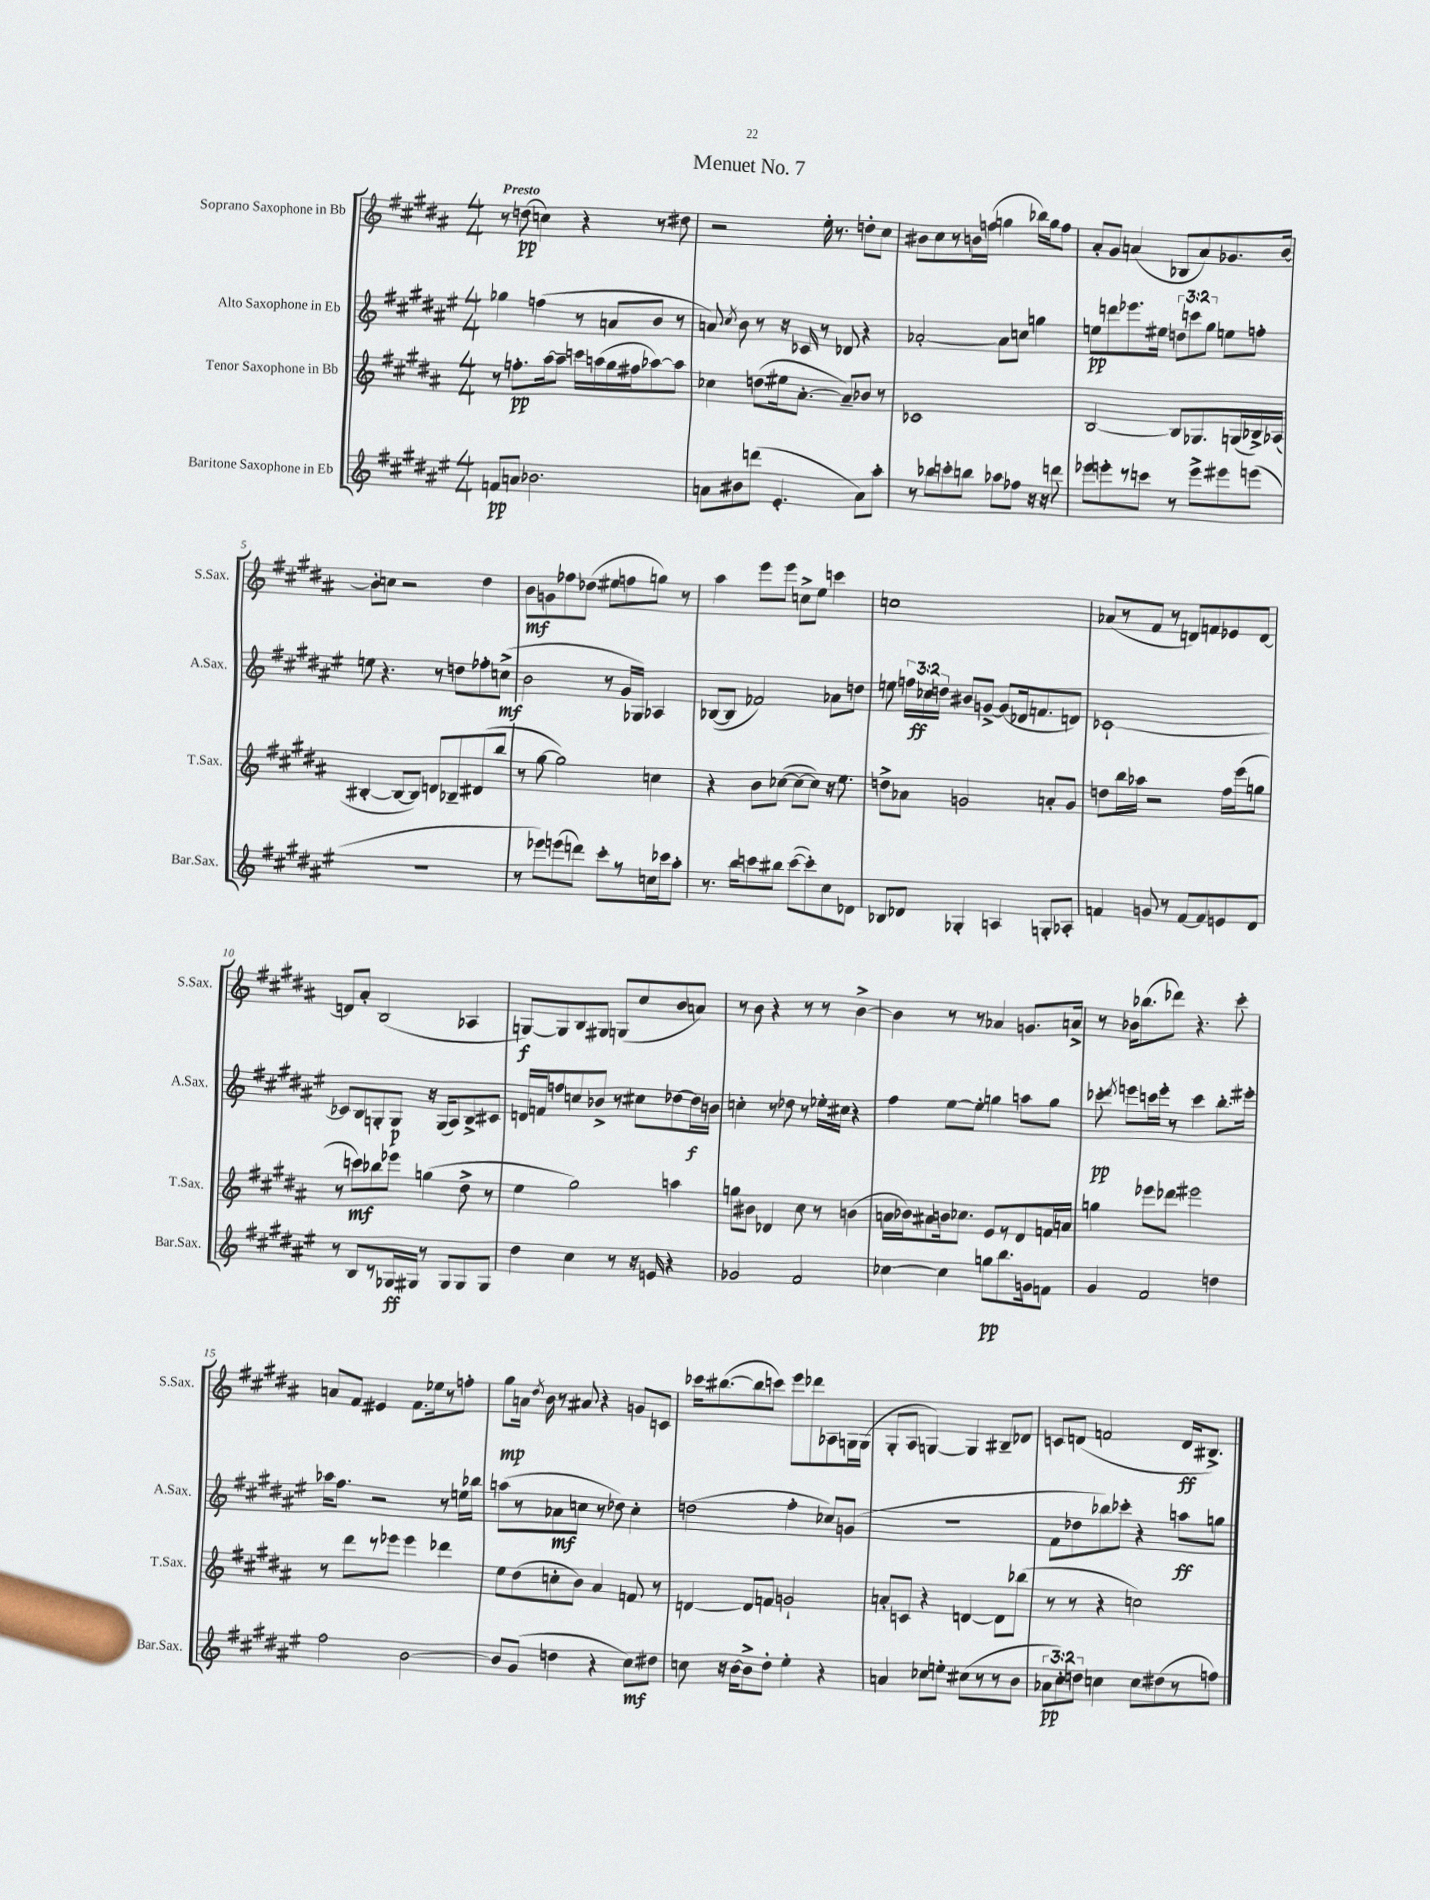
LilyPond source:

\header { title = "Menuet No. 7" }
<<
\new StaffGroup <<
\new Staff = "s0" \with { instrumentName = "Soprano Saxophone in Bb" shortInstrumentName = "S.Sax." } {
    \clef treble \key b \major \numericTimeSignature \time 4/4 \tempo "Presto"
    \autoBeamOff r8 d''8\pp( c''4) r4 r8 dis''8 |
    r2 e''16-. r8. d''8[-. cis''8] |
    bis'8[ cis''8 r8 b'16 f''16]( g''4 bes''16[) g''16 f''8] |
    ais'8[-. gis'8] a'4( bes8[ a'8) ges'8. b'16]~ |
    b'8[-. c''8] r2 dis''4 |
    b'8[\mf g'8 fes''8 des''8]( eis''8[ f''8 g''8]) r8 |
    ais''4 e'''8[ e'''8] c''8[-> e''8] c'''4 |
    c''1 |
    aes'8[( r8 fis'8] r8 d'8[) f'8 ees'8 d'8]~ |
    d'8[ ais'8]-. b2( aes4 |
    g8[~\f) g8 b8 gis8] g8[( cis''8 b'8 a'8]) |
    r8 b'8 r4 r8 r8 b'4~-> |
    b'4 r8 r8 aes'4 g'8.[ a'16]-> |
    r8 bes'16[ bes''8.( des'''8]) r4. cis'''8-. |
    a'8[ fis'8] eis'4 fis'8.[ ees''16 r8 f''8]-. |
    gis''8[\mp a'16] \acciaccatura { dis''8 } b'16 r8 ais'8 r4 g'8[ c'8] |
    ces'''16[ bis''8.~( bis''8 c'''8]) e'''8[ des'''8 aes8 g16 g16]( |
    gis8[-. ais8] g4~) g4 bis8[-- des'8] |
    c'8[ d'8]( f'2 d'16[\ff bis8.]->) \bar "|." |
}
\new Staff = "s1" \with { instrumentName = "Alto Saxophone in Eb" shortInstrumentName = "A.Sax." } {
    \clef treble \key fis \major \numericTimeSignature \time 4/4 \override Staff.TupletNumber.text = #tuplet-number::calc-fraction-text
    \autoBeamOff ges''4 f''4( r8 a'8[ b'8] r8 |
    a'8) \acciaccatura { cis''8 } b'8 r8 r16 ces'16 r8 des'8 r4 |
    aes'2~-. aes'8[ c''8] g''4 |
    e''8[\pp d'''8 ees'''8. eis''16] \tuplet 3/2 { d''8[ c'''8 gis''8] } e''8[ f''8]-. |
    e''8 r4. r8 d''8[ fes''8-. c''8]->\mf( |
    b'2 r8 gis'16[ ges16]) aes4 |
    bes8[~( bes8] fes'2) aes'8[ d''8] |
    e''8 \tuplet 3/2 { f''16[ ces''16\ff d''16] } bis'8[ g'8]~-> g'8[( des'16 f'8. d'8]) |
    ces'1~-! |
    ces'8[ b8 g8-. g8]\p r16 g16[( ais8) b8-> cis'8] |
    d'16[ f'16 f''8 c''8 bes'8]-> r8 cis''8[ des''8~ des''16\f b'16] |
    c''4-. r8 des''8 r8 ees''16[-. cis''16] r4 |
    fis''4 eis''8[~ eis''8]-. g''4 a''8[ g''8] |
    ces'''8-.\pp \acciaccatura { dis'''8 } e'''8[ c'''16 e'''16]-. r8 c'''4 b''8.[-. eis'''16]-. |
    aes''16[ fis''8.] r2 r8 e''16[ bes''16] |
    a''8[( r8 aes'8\mf c''8] r8 des''8) c''4-. |
    d''2( fis''4-. ces''8[) g'8]( |
    r1 |
    fis'8[ des''8 bes''8) ces'''8]-. r4 a''8[\ff g''8] \bar "|." |
}
\new Staff = "s2" \with { instrumentName = "Tenor Saxophone in Bb" shortInstrumentName = "T.Sax." } {
    \clef treble \key b \major \numericTimeSignature \time 4/4
    \autoBeamOff r8 f''8.[-.\pp ais''16~ ais''8]-- c'''16[ a''16( gis''16 fis''16 aes''8~) aes''8] |
    ces''4 d''8[( eis''16 ais'8.]~-. ais'8[--) bes'8] r8 |
    ces'1 |
    b2~ b8[ ges8. g16( bes16->) aes16]( |
    bis4~-. bis8[~ bis8]) d'8[ bes8-- dis'8( b''8] |
    r8 gis''8~ gis''2) c''4 |
    r4 b'8[ ces''8]~( ces''8[~ ces''8]) r16 e''8. |
    d''8[-> aes'8] g'2 a'8[-. g'8] |
    d''8[ b''16 aes''16] r2 fis''16[ e'''16( g''8] |
    r8 c'''8[\mf) bes''8 ees'''8] g''4( dis''8-> r8 |
    e''4 gis''2) a''4 |
    g''8[ bis'8] des'4 cis''8 r8 b'4( |
    a'16[ bes'16) ais'8 b'16 ces''8.] e'8[ r8 dis'8 f'16 a'16] |
    g''4 ees'''8[ des'''8] eis'''2 |
    r8 dis'''8[ r8 ees'''8] ees'''4 des'''4 |
    e''8[ dis''8( c''8-. b'8]) ais'4 f'8 r8 |
    d'4~ d'8[ f'8] g'2-! |
    a'8[-. c'8] r4 d'4~ d'8[ bes''8]( |
    r8 r8 r4 c''2) \bar "|." |
}
\new Staff = "s3" \with { instrumentName = "Baritone Saxophone in Eb" shortInstrumentName = "Bar.Sax." } {
    \clef treble \key fis \major \numericTimeSignature \time 4/4 \override Staff.TupletNumber.text = #tuplet-number::calc-fraction-text
    \autoBeamOff f'8[\pp a'8] bes'2. |
    a'8[ bis'8 d'''8]( eis'4.-. a'8[) ais''8]-. |
    r8 bes''8[ c'''8-. b''8] aes''8[ fes''8] r16 r16 d'''8 |
    ees'''8[ e'''8-. r8 c'''8] r8 e'''8[-> eis'''8 e'''8]( |
    R1 |
    r8 ees'''8[) e'''8( d'''8]) cis'''8[-. r8 c''16 ces'''16 ais''8]-. |
    r8. b''16[ c'''8 bis''8] c'''8[~( c'''8-.) cis''8 des'8] |
    bes8[ des'8] ges4-. a4 g8[-. aes8]-. |
    f'4 g'8 r8 f'8[~ f'8 e'8 dis'8] |
    r8 b8[ r8 ges16\ff gis16] r8 gis8[ gis8 gis8] |
    dis''4 cis''4 r8 r16 e'16 r4 |
    ges'2 fis'2 |
    ces''4~ ces''4 g''8[\pp b''8. g'16 f'8] |
    gis'4 fis'2 d''4 |
    fis''2 b'2~ |
    b'8[ gis'8]( d''4 r4 cis''8[\mf) dis''8] |
    c''8 r16 b'16[~ b'8-> dis''8]-. eis''4-. r4 |
    a'4 ces''8[ e''8]-. cis''8[( r8 r8 b'8] |
    \tuplet 3/2 { aes'8[\pp cis''8-.) d''8] } c''4 c''8[ dis''8( r8 f''8]) \bar "|." |
}
>>
>>
